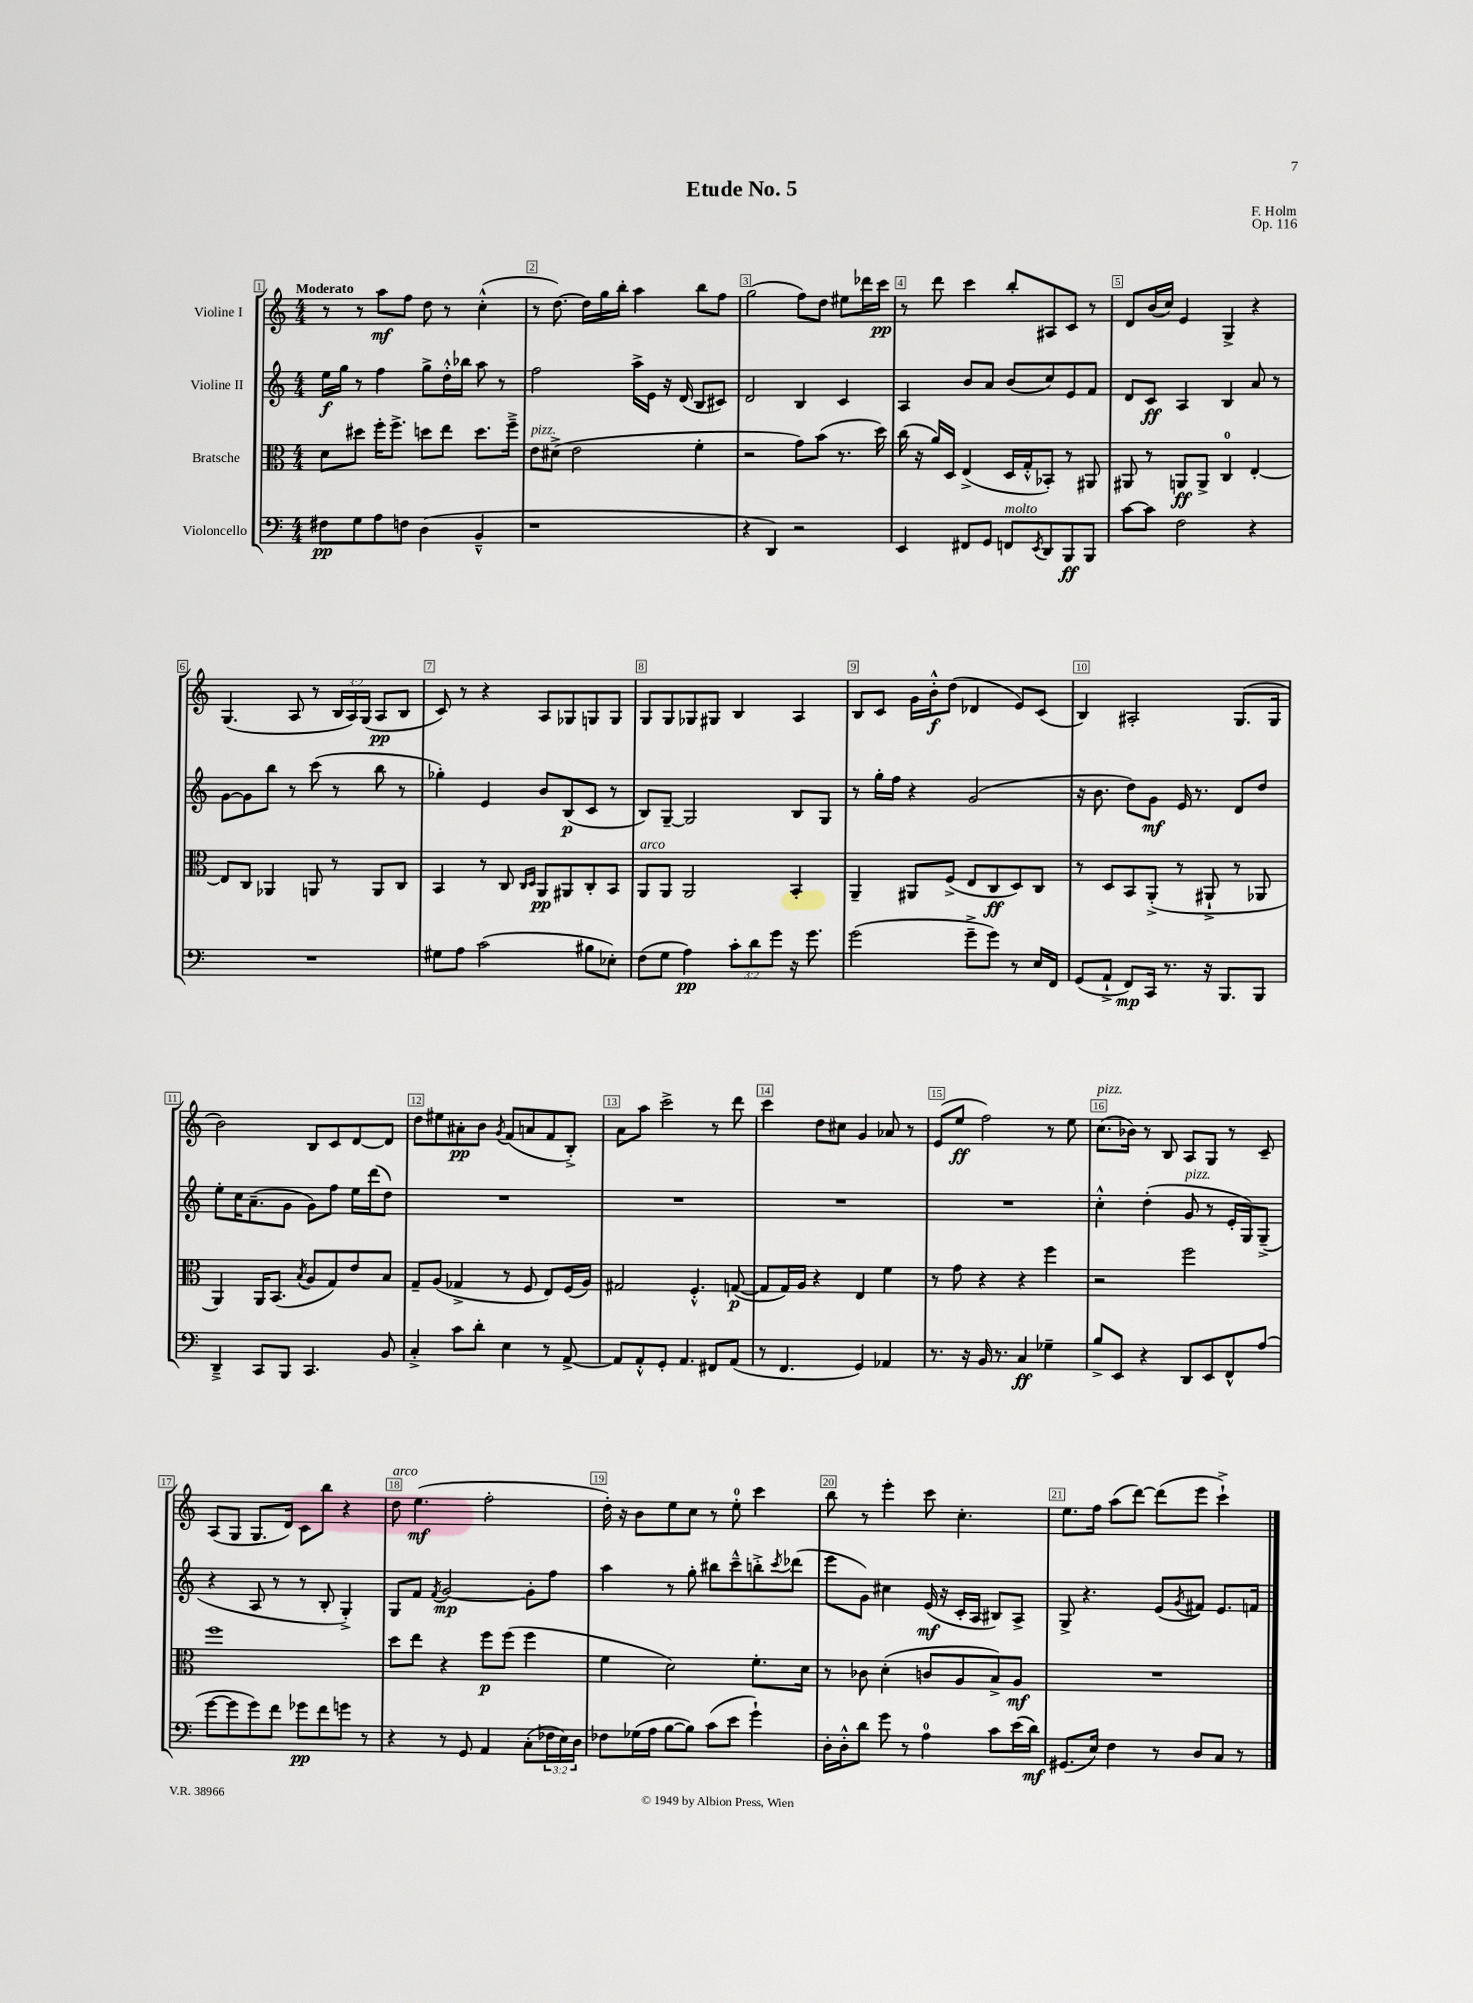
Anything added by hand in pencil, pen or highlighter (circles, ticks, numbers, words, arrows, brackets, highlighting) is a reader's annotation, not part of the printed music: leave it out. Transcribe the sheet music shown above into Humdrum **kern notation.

**kern	**kern	**kern	**kern
*staff4	*staff3	*staff2	*staff1
*clefF4	*clefC3	*clefG2	*clefG2
*k[]	*k[]	*k[]	*k[]
*M4/4	*M4/4	*M4/4	*M4/4
8F#	8d	16ee	8r
.	.	16gg	.
8G	8dd#	8r	8r
8A	16ff'	4ff	8aa
.	8.ff^	.	.
8F	.	.	8ff
(4D	8dd	8gg^	8dd
.	8ee	16dd'^^	8r
.	.	16bb-	.
4BB~^^	8.dd	8aa	(4cc'^^
.	.	8r	.
.	16ff~^	.	.
=	=	=	=
1r	8e	2ff	8r
.	(8d#^	.	[8.dd)
.	2e	.	.
.	.	.	16dd]
.	.	.	16gg
.	.	.	16bb'
.	.	16aa^	4aa
.	.	16e	.
.	.	16r	.
.	.	(16d	.
.	4f'	8B	8bb
.	.	8c#)	8ff
=	=	=	=
4r	2r	2d	(2gg
4DD)	.	.	.
2r	8g)	4B	8ff)
.	(8b	.	8dd
.	8.r	4c	8ee#
.	.	.	16ddd-
.	16dd)	.	16ccc
=	=	=	=
4EE	(16cc	4A	8r
.	16r	.	.
.	16a)	.	8ddd
.	16D	.	.
8FF#	(4E^	8b	4ccc
8GG	.	8a	.
8FF	16D	(8b	8bb'
.	16G'^^	.	.
8qEE	.	.	.
8DD	8BB-')	8cc)	8A#
8BBB	8r	8e	8c
8BBB	8AA#	8f	8r
=	=	=	=
[8c	8AA#	8d	8d
8c]	8r	8c	(16b
.	.	.	16cc)
2F	8AA	4A	4e
.	8AA^	.	.
.	4C	4B	4G^
4r	[4E'	8a	4r
.	.	8r	.
=	=	=	=
1r	8E]	[8g	(4.G
.	8C	8g]	.
.	4AA-	8bb	.
.	.	8r	8A
.	8AA	(8ccc	8r
.	8r	8r	24B
.	.	.	24A)
.	.	.	(24G
.	8AA	8bb	8A
.	8C	8r	8B
=	=	=	=
8G#	4BB	4gg-')	8c)
8A	.	.	8r
(2c	8r	4e	4r
.	8C	.	.
.	16qqC	.	.
.	16qqD	.	.
.	8AA	8b	8A
.	8AA#	(8B	8G-
8B#	8C'	8c	8G
8E-')	8BB	8r	8G
=	=	=	=
(8F	8AA	8B)	8G
8G	8AA	[8G~	8G
4A)	2AA	2G]	8G-
.	.	.	8G#
12c'	.	.	4B
12d	.	.	.
12g	.	.	.
16r	4BB'	8B	4A
8.g	.	.	.
.	.	8G	.
=	=	=	=
(2g	4AA~	8r	8B
.	.	16gg'	8c
.	.	16ff	.
.	8AA#	4r	16g
.	.	.	16b'^^
.	(8F^	.	(8dd
8g~^	8E	(2g	4d-
8g)	8C	.	.
8r	8D)	.	8e)
16E	8C	.	(8c
16FF	.	.	.
=	=	=	=
(8GG	8r	16r	4B)
.	.	8.b	.
8AA`^	8D	.	.
8FF)	8BB	8dd)	2A#'
16CC	(8AA'^	8g	.
8.r	.	.	.
.	8r	16e	.
.	.	8.r	.
16r	8AA#`^	.	.
8.BBB	.	.	.
.	8r	8d	(8.G
8BBB	8AA-	8dd	.
.	.	.	16G
=	=	=	=
4DD~^	4AA)	8ee'	2b)
.	.	16cc	.
.	.	(8.a~	.
8CC	16AA	.	.
.	(8.BB	.	.
8BBB	.	8g	.
.	8qB	.	.
4.CC	8A	8g)	8B
.	8G)	8ff	8c
.	8e	16ee	[8d
.	.	(16ddd	.
8BB	8B	8dd)	8d]
=	=	=	=
4C'^	8G~	1r	8dd
.	(8A	.	8ee#
8c	4G-^	.	8a#'
8d'	.	.	8b
.	.	.	8qg
4E	8r	.	(8f
.	8F	.	8a
8r	8E)	.	8f
[8AA^	(16F	.	8B'^)
.	16A)	.	.
=	=	=	=
8AA]	2G#	1r	8a
8AA'^^	.	.	8aa
8GG'	.	.	2ccc^
4.AA	.	.	.
.	4.F'^^	.	.
8FF#	.	.	8r
(8AA	([8G	.	8ddd
=	=	=	=
8r	8G]	1r	4ccc
4.FF	16G)	.	.
.	16A	.	.
.	4r	.	8dd
.	.	.	8cc#
4GG)	4E	.	4g
4AA-	4f	.	8a-
.	.	.	8r
=	=	=	=
8.r	8r	1r	(8e
.	8g	.	8ee
16r	.	.	.
16BB	4r	.	2ff)
8.r	.	.	.
4C	4r	.	.
4G-~	4ff	.	8r
.	.	.	8ee
=	=	=	=
8B^	2r	4cc'^^	(8.cc
8EE	.	.	.
.	.	.	16b-)
4r	.	(4dd'	8r
.	.	.	8B
8DD	2ff	8g	8A
8EE	.	8r	8G
8FF^^	.	16e'	8r
.	.	16G)	.
(8A	.	(8G~^	8c~
=	=	=	=
[8g	1ff	4r	(8A
8g]	.	.	8G
8g)	.	8A	8.G
8f	.	8r	.
.	.	.	16d)
8g-	.	8r	8c
8f	.	8B'	8bb
8g	.	4G'^)	4r
8r	.	.	.
=	=	=	=
4r	8dd	8G	8dd
.	8ee	8f	(4.ee
.	.	8qf	.
8r	4r	[2g	.
8GG	.	.	.
4AA	8ff	.	2ff'
.	(8ff	.	.
(8C'	4ff	8g']	.
24F-	.	8ff	.
24E)	.	.	.
24D	.	.	.
=	=	=	=
8F-	4f	4aa	16dd')
.	.	.	16r
(16G-	.	.	8b
16A	.	.	.
[8B	2d)	8r	8ee
8B])	.	8gg'	8cc
(8c	.	8bb#	8r
8e	.	8ccc~^^	8ee'
4g`)	8.f'	8bb'^	4ccc
.	.	8qccc	.
.	.	(8ddd-	.
.	16d	.	.
=	=	=	=
16D'	8r	8eee	8bb
16D'^^	.	.	.
8d	8c-	8g)	8r
8g	(4d'	4cc#	4eee'
8r	.	.	.
4A	8c	(16e	8ccc
.	.	16r	.
.	8A	16c'	4.cc'
.	.	16A	.
8c	8B^)	8B#)	.
(16e	8A	8A^	.
16d)	.	.	.
=	=	=	=
(8.GG#	1r	8G^	8.ee
.	.	4.r	.
16E)	.	.	16ff
4F	.	.	(8aa
.	.	.	[8ddd)
8r	.	(8e	(8ddd]
.	.	8qg	.
8D	.	8f#)	8eee
8C	.	8.e	4ccc`^)
8r	.	.	.
.	.	16f	.
==	==	==	==
*-	*-	*-	*-
